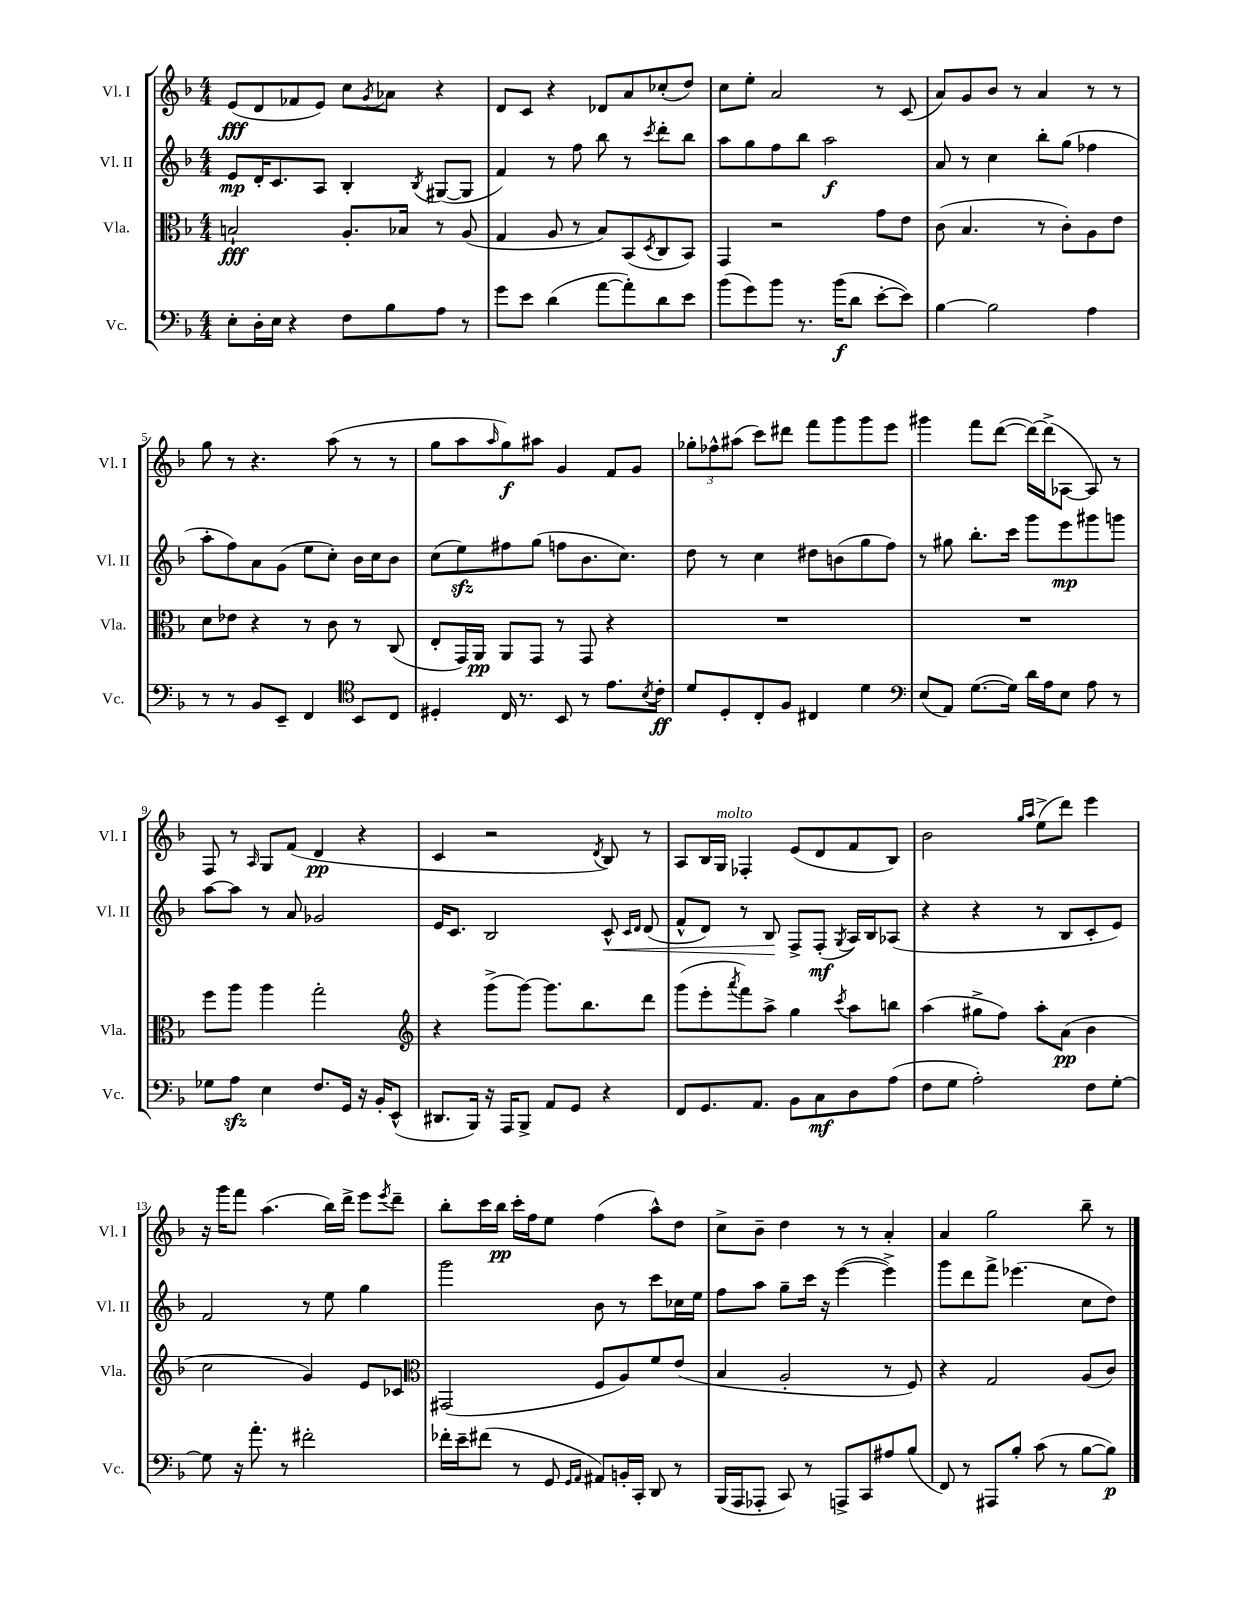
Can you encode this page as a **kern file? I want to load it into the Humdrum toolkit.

**kern	**kern	**kern	**kern
*staff4	*staff3	*staff2	*staff1
*clefF4	*clefC3	*clefG2	*clefG2
*k[b-]	*k[b-]	*k[b-]	*k[b-]
*M4/4	*M4/4	*M4/4	*M4/4
8E'	2B`	8e	(8e
16D'	.	16d'	8d
16E	.	8.c	.
4r	.	.	8f-
.	.	8A	8e)
8F	8.A'	4B-'	8cc
.	.	.	8qg
8B-	.	.	8a-
.	16B-	.	.
.	.	8qB-	.
8A	8r	([8G#	4r
8r	(8A	8G#]	.
=	=	=	=
8g	4G	4f)	8d
8e	.	.	8c
(4d	8A	8r	4r
.	8r	8ff	.
[8a	8B-)	8bb-	8d-
8a'])	(8BB-	8r	8a
.	8qD	8qccc	.
8d	8C	8ddd'	(8cc-'
8e	8BB-)	8bb-	8dd)
=	=	=	=
(8b-	4GG	8aa	8cc
8g)	.	8gg	8ee'
8b-	2r	8ff	2a
8.r	.	8bb-	.
.	.	2aa	.
(16b-	.	.	.
8d	.	.	.
[8e'	8g	.	8r
8e])	8e	.	(8c
=	=	=	=
[4B-	(8c	8a	8a)
.	4.B-	8r	8g
2B-]	.	4cc	8b-
.	.	.	8r
.	8r	8bb-'	4a
.	8c')	(8gg	.
4A	8A	4ff-	8r
.	8e	.	8r
=	=	=	=
8r	8d	8aa'	8gg
8r	8e-	8ff)	8r
8BB-	4r	8a	4.r
8EE~	.	(8g	.
4FF	8r	8ee	.
.	8c	8cc')	(8aa
*clefC4	*	*	*
8BB-	8r	16b-	8r
.	.	16cc	.
8C	(8C	8b-	8r
=	=	=	=
4D#'	8E'	(8cc	8gg
.	16GG)	8ee)	8aa
.	16AA	.	.
.	.	.	16qqaa
16C	8AA	8ff#	8gg)
8.r	.	.	.
.	8GG	(8gg	8aa#
8BB-	8r	8ff	4g
8r	8GG	8.b-	.
8.e	4r	.	8f
.	.	8.cc)	.
.	.	.	8g
8qB-	.	.	.
16c'	.	.	.
=	=	=	=
8d	1r	8dd	12gg-'
.	.	.	12ff-^^
8D'	.	8r	.
.	.	.	(12aa#
8C'	.	4cc	8ccc)
8F	.	.	8ddd#
4C#	.	8dd#	8fff
.	.	(8b	8ggg
4d	.	8gg	8ggg
.	.	8ff)	8eee
=	=	=	=
*clefF4	*	*	*
(8E	1r	8r	4ggg#
8AA)	.	8gg#	.
([8.G	.	8.bb-'	8fff
.	.	.	([8ddd
16G])	.	16ccc	.
16d	.	8ggg	16ddd_)
16A	.	.	(16ddd^]
8E	.	8eee	[8A-
8A	.	8ggg#	8A-])
8r	.	8ggg	8r
=	=	=	=
8G-	8ff	[8aa	8F
8A	8aa	8aa]	8r
.	.	.	16qqA
4E	4aa	8r	8G
.	.	8a	(8f
8.F	2gg'	2g-	4d
16GG	.	.	.
16r	.	.	4r
16BB-'	.	.	.
(8EE^^	.	.	.
=	=	=	=
*	*clefG2	*	*
8.DD#	4r	16e	4c
.	.	8.c	.
16BBB-)	.	.	.
16r	(8ggg^	2B-	2r
16AAA	.	.	.
8BBB-^	[8ggg)	.	.
8AA	8.ggg]	.	.
8GG	.	.	.
.	8.bb-	.	.
.	.	.	8qd
4r	.	8c^^	8B-)
.	.	16qqc	.
.	.	16qqd	.
.	8ddd	(8d	8r
=	=	=	=
8FF	(8ggg	8f^^	8A
8.GG	8eee'	8d)	16B-
.	.	.	16G
.	8qaaa	.	.
.	8fff)	8r	4F-'
8.AA	.	.	.
.	8aa^	8B-	.
8BB-	4gg	8F^	(8e
8C	.	(8F'	8d
.	8qccc	8qG	.
8D	8aa	16A)	8f
.	.	16B-	.
(8A	8bb	(8A-	8B-)
=	=	=	=
8F	(4aa	4r	2b-
8G	.	.	.
2A')	8gg#^	4r	.
.	8ff)	.	.
.	.	.	16qqgg
.	.	.	16qqaa
.	8aa'	8r	(8ee^
.	(8a	8B-	8ddd)
8F	4b-	8c'	4eee
[8G'	.	8e)	.
=	=	=	=
8G]	2cc	2f	16r
.	.	.	16ggg
16r	.	.	8fff
8.a'	.	.	.
.	.	.	(4.aa
8r	.	.	.
2f#'	4g)	8r	.
.	.	8ee	16bb-)
.	.	.	16ddd^
.	8e	4gg	8eee
.	.	.	8qeee
.	8c-	.	8ddd~
=	=	=	=
*	*clefC3	*	*
16f-'	(2GG#	2ggg	8bb-'
16e~	.	.	.
(8f#	.	.	16ccc
.	.	.	16bb-
8r	.	.	16ccc'
.	.	.	16ff
8GG	.	.	8ee
16qqGG	.	.	.
16qqAA	.	.	.
8AA#)	8F	8b-	(4ff
16BB'	8A)	8r	.
16CC'	.	.	.
8DD	8f	8ccc	8aa^^)
8r	(8e	16cc-	8dd
.	.	16ee	.
=	=	=	=
(16BBB-	4B-	8ff	8cc^
16AAA	.	.	.
8AAA-'	.	8aa	8b-~
8CC)	2A'	8gg~	4dd
8r	.	16ccc	.
.	.	16r	.
8AAA^	.	([4eee	8r
8CC	.	.	8r
8A#	8r	4eee^])	4a'
(8B-	8F)	.	.
=	=	=	=
8FF)	4r	8ggg	4a
8r	.	8ddd	.
8AAA#	2G	8fff^	2gg
8B-'	.	(4.eee-	.
(8c	.	.	.
8r	.	.	.
[8B-	(8A	8cc	8bb-~
8B-])	8c)	8dd)	8r
==	==	==	==
*-	*-	*-	*-
